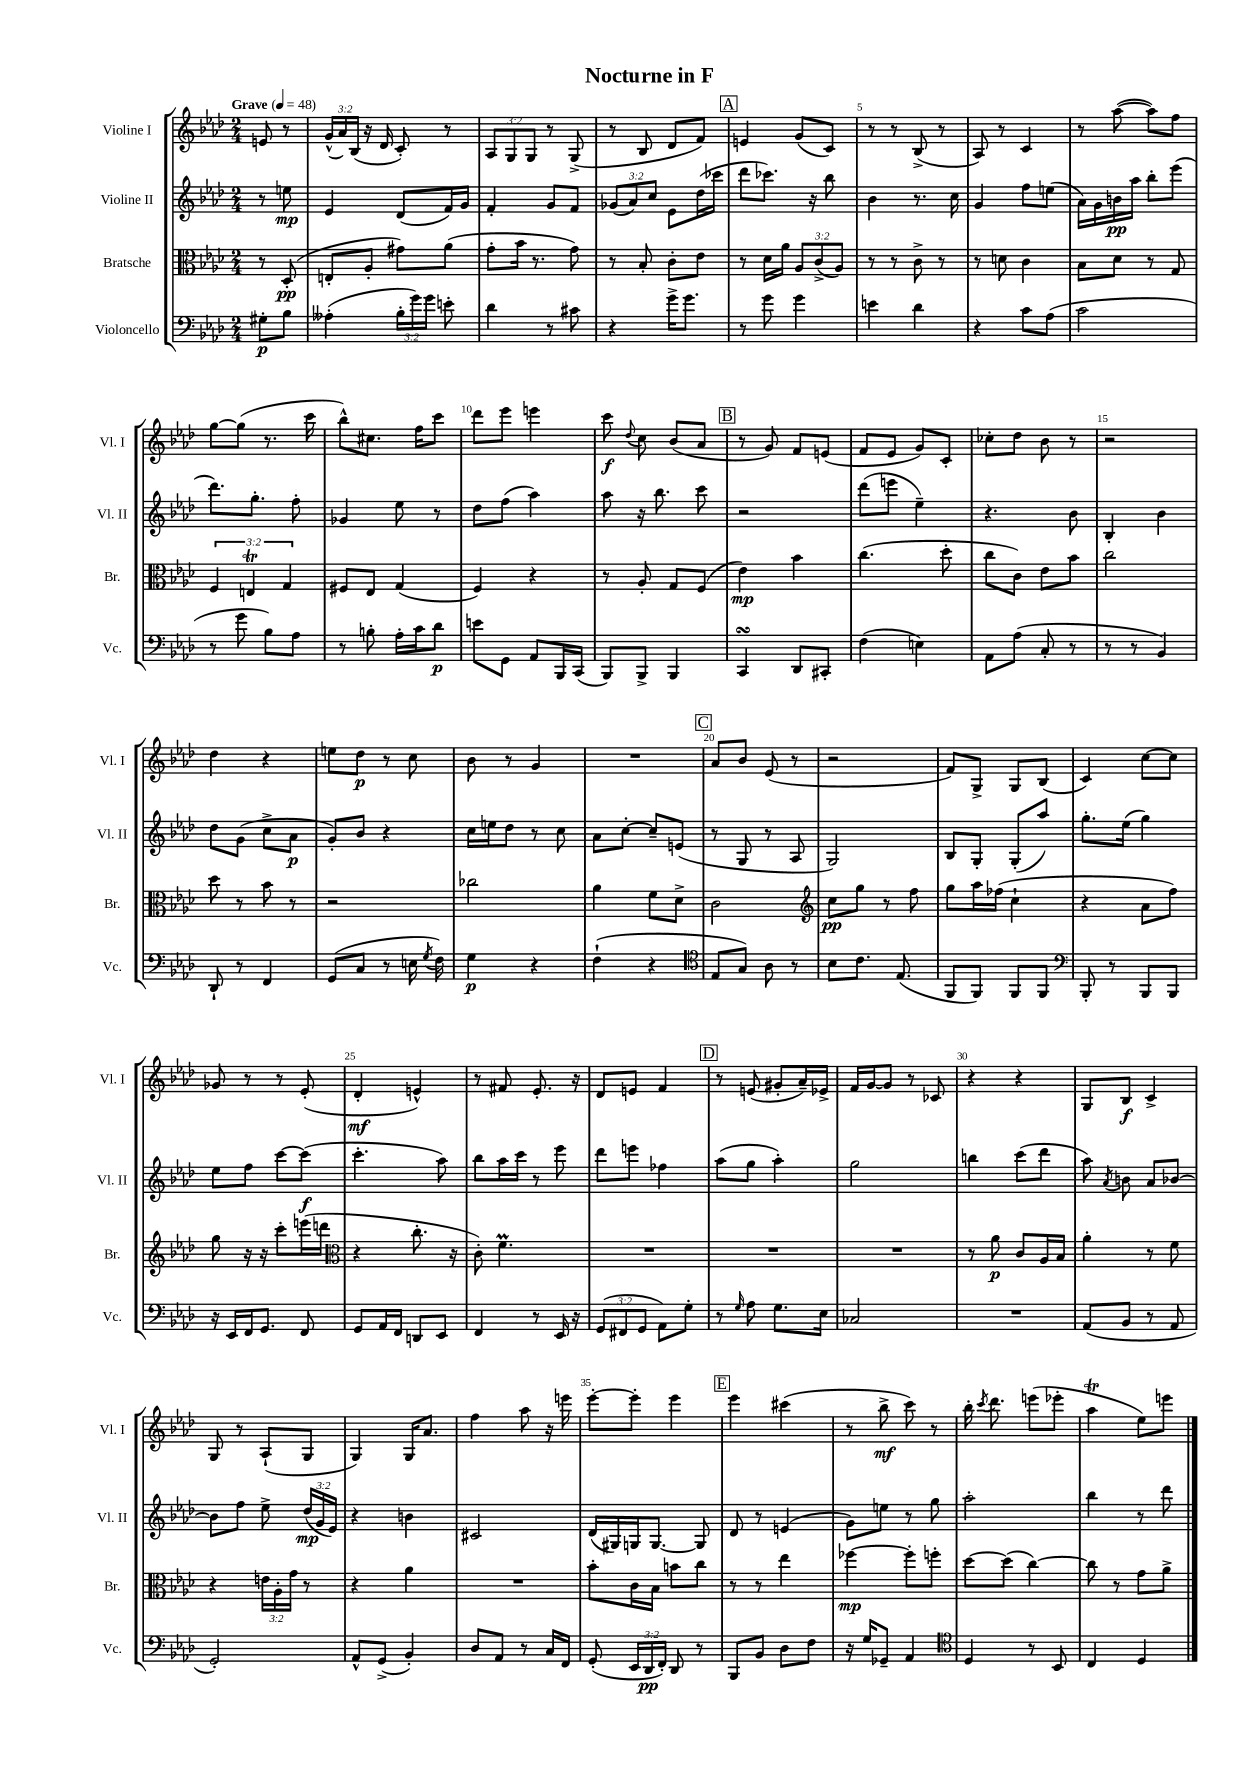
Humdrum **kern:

**kern	**dynam	**kern	**dynam	**kern	**dynam	**kern	**dynam
*part4	*part4	*part3	*part3	*part2	*part2	*part1	*part1
*staff4	*staff4	*staff3	*staff3	*staff2	*staff2	*staff1	*staff1
*I"Violoncello	*	*I"Bratsche	*	*I"Violine II	*	*I"Violine I	*
*I'Vc.	*	*I'Br.	*	*I'Vl. II	*	*I'Vl. I	*
*clefF4	*	*clefC3	*	*clefG2	*	*clefG2	*
*k[b-e-a-d-]	*	*k[b-e-a-d-]	*	*k[b-e-a-d-]	*	*k[b-e-a-d-]	*
*M2/4	*	*M2/4	*	*M2/4	*	*M2/4	*
*MM48	*	*MM48	*	*MM48	*	*MM48	*
=	=	=	=	=	=	=	=
!	!	!	!	!	!	!LO:TX:a:B:t=Grave	!
8G#X'\L	p	8r	.	8r	.	8en/	.
8B-\J	.	(8D-'/	pp	8een\	mp	8r	.
=1	=1	=1	=1	=1	=1	=1	=1
(4A--X'\	.	8En'/L	.	4e-/	.	(24g^^/LL	.
.	.	.	.	.	.	24a-/)	.
.	.	.	.	.	.	(24B-/JJ	.
.	.	8A-'/J	.	.	.	16r	.
.	.	.	.	.	.	16d-/	.
24B-'\LL	.	8g#X\L)	.	(8d-/L	.	8c'/)	.
24g\)	.	.	.	.	.	.	.
24g\JJ	.	.	.	.	.	.	.
8en'\	.	(8a-\J	.	16f/L)	.	8r	.
.	.	.	.	16g/JJ	.	.	.
=2	=2	=2	=2	=2	=2	=2	=2
4d-\	.	8g'\L	.	4f'/	.	12A-/L	.
.	.	.	.	.	.	12G/	.
.	.	16b-\Jk	.	.	.	.	.
.	.	.	.	.	.	12G/J	.
.	.	8.r	.	.	.	.	.
8r	.	.	.	8g/L	.	8r	.
8c#X\	.	8g\)	.	8f/J	.	(8G^/	.
=3	=3	=3	=3	=3	=3	=3	=3
4r	.	8r	.	(12g-X/L	.	8r	.
.	.	.	.	12a-/)	.	.	.
.	.	8B-'/	.	.	.	8B-/	.
.	.	.	.	12cc/J	.	.	.
16g^\KL	.	8c'\L	.	8e-\L	.	8d-/L	.
8.g\J	.	.	.	.	.	.	.
.	.	8e-\J	.	(16dd-\L	.	8f/J)	.
.	.	.	.	16ccc-X\JJ	.	.	.
!!LO:REH:place=s1:t=A
=4	=4	=4	=4	=4	=4	=4	=4
8r	.	8r	.	8ddd-\L	.	4en/	.
8g\	.	16d-\LL	.	8.ccc-X\J)	.	.	.
.	.	16a-\JJ	.	.	.	.	.
4g\	.	12A-/L	.	.	.	(8g/L	.
.	.	.	.	16r	.	.	.
.	.	(12c^/	.	.	.	.	.
.	.	.	.	8bb-\	.	8c/J)	.
.	.	12A-/J)	.	.	.	.	.
=5	=5	=5	=5	=5	=5	=5	=5
4en\	.	8r	.	4b-\	.	8r	.
.	.	8r	.	.	.	8r	.
4d-\	.	8c^\	.	8.r	.	(8B-^/	.
.	.	8r	.	.	.	8r	.
.	.	.	.	16cc\	.	.	.
=6	=6	=6	=6	=6	=6	=6	=6
4r	.	8r	.	4g/	.	8A-/)	.
.	.	8dn\	.	.	.	8r	.
8c\L	.	4c\	.	8ff\L	.	4c/	.
(8A-\J	.	.	.	(8een\J	.	.	.
=7	=7	=7	=7	=7	=7	=7	=7
2c\	.	8B-\L	.	16a-\LL)	.	8r	.
.	.	.	.	16g\	.	.	.
.	.	8d-\J	.	16bn\	pp	([8aa-\	.
.	.	.	.	16aa-\JJ	.	.	.
.	.	8r	.	8bb-'\L	.	8aa-\L])	.
.	.	8G/	.	(8eee-\J	.	8ff\J	.
!!LO:LB:g=z
=8	=8	=8	=8	=8	=8	=8	=8
8r	.	6F/	.	8.ddd-\L)	.	[8gg\L	.
8g\	.	.	.	.	.	(8gg\J]	.
.	.	6Ent/	.	.	.	.	.
.	.	.	.	8.gg'\J	.	.	.
8B-\L)	.	.	.	.	.	8.r	.
.	.	6G/	.	.	.	.	.
8A-\J	.	.	.	8ff'\	.	.	.
.	.	.	.	.	.	16ccc\	.
=9	=9	=9	=9	=9	=9	=9	=9
8r	.	8F#X/L	.	4g-X/	.	8bb-^^\L)	.
8Bn'\	.	8E-/J	.	.	.	8.cc#X\J	.
16A-'\LL	.	(4G/	.	8ee-\	.	.	.
16c\J	.	.	.	.	.	16ff\KL	.
8d-\J	p	.	.	8r	.	8ccc\J	.
=10	=10	=10	=10	=10	=10	=10	=10
8en\L	.	4F/)	.	8dd-\L	.	8ddd-\L	.
8GG\J	.	.	.	(8ff\J	.	8eee-\J	.
8AA-/L	.	4r	.	4aa-\)	.	4eeen\	.
16BBB-/L	.	.	.	.	.	.	.
(16CC/JJ	.	.	.	.	.	.	.
=11	=11	=11	=11	=11	=11	=11	=11
8BBB-/L)	.	8r	.	8aa-\	.	8ccc\	f
.	.	.	.	.	.	8qqdd-/	.
8BBB-^/J	.	8A-'/	.	16r	.	8cc\	.
.	.	.	.	8.bb-\	.	.	.
4BBB-/	.	8G/L	.	.	.	(8b-/L	.
.	.	(8F/J	.	8ccc\	.	8a-/J	.
!!LO:REH:place=s1:t=B
=12	=12	=12	=12	=12	=12	=12	=12
4CCsSsS/	.	4e-\)	mp	2r	.	8r	.
.	.	.	.	.	.	8g/)	.
8DD-/L	.	4b-\	.	.	.	8f/L	.
8CC#X'/J	.	.	.	.	.	(8en/J	.
=13	=13	=13	=13	=13	=13	=13	=13
(4F\	.	(4.cc\	.	(8ddd-\L	.	8f/L	.
.	.	.	.	8eeen\J	.	8e-/J	.
4En\)	.	.	.	4ee-~\)	.	8g/L)	.
.	.	8dd-'\	.	.	.	8c'/J	.
=14	=14	=14	=14	=14	=14	=14	=14
8AA-\L	.	8cc\L	.	4.r	.	8cc-X'\L	.
(8A-\J	.	8c\J)	.	.	.	8dd-\J	.
8C'/	.	8e-\L	.	.	.	8b-\	.
8r	.	8b-\J	.	8b-\	.	8r	.
=15	=15	=15	=15	=15	=15	=15	=15
8r	.	2cc\	.	4B-'/	.	2r	.
8r	.	.	.	.	.	.	.
4BB-/)	.	.	.	4b-\	.	.	.
!!LO:LB:g=z
=16	=16	=16	=16	=16	=16	=16	=16
8DD-`/	.	8dd-\	.	8dd-\L	.	4dd-\	.
8r	.	8r	.	(8g\J	.	.	.
4FF/	.	8b-\	.	8cc^\L	.	4r	.
.	.	8r	.	8a-\J	p	.	.
=17	=17	=17	=17	=17	=17	=17	=17
(8GG/L	.	2r	.	8g'/L)	.	8een\L	.
8C/J	.	.	.	8b-/J	.	8dd-\J	p
8r	.	.	.	4r	.	8r	.
16En\	.	.	.	.	.	8cc\	.
8qG/	.	.	.	.	.	.	.
16F\)	.	.	.	.	.	.	.
=18	=18	=18	=18	=18	=18	=18	=18
4G\	p	2cc-X\	.	16cc\LL	.	8b-\	.
.	.	.	.	16een\J	.	.	.
.	.	.	.	8dd-\J	.	8r	.
4r	.	.	.	8r	.	4g/	.
.	.	.	.	8cc\	.	.	.
=19	=19	=19	=19	=19	=19	=19	=19
(4F`\	.	4a-\	.	8a-\L	.	2r	.
.	.	.	.	[8cc'\J	.	.	.
4r	.	8f\L	.	8cc~/L]	.	.	.
.	.	8d-^\J	.	(8en/J	.	.	.
!!LO:REH:place=s1:t=C
=20	=20	=20	=20	=20	=20	=20	=20
*clefC4	*	*	*	*	*	*	*
8E-/L	.	2c\	.	8r	.	8a-/L	.
8G/J)	.	.	.	8G/	.	8b-/J	.
8A-\	.	.	.	8r	.	(8e-/	.
8r	.	.	.	8A-/	.	8r	.
=21	=21	=21	=21	=21	=21	=21	=21
*	*	*clefG2	*	*	*	*	*
8B-\L	.	8cc\L	pp	2G/)	.	2r	.
8.c\J	.	8gg\J	.	.	.	.	.
.	.	8r	.	.	.	.	.
(8.E-/	.	.	.	.	.	.	.
.	.	8ff\	.	.	.	.	.
=22	=22	=22	=22	=22	=22	=22	=22
8FF/L	.	8gg\L	.	8B-/L	.	8f/L)	.
8FF/J)	.	16aa-\L	.	8G'/J	.	8G^/J	.
.	.	(16ff-X\JJ	.	.	.	.	.
8FF/L	.	4cc`\	.	(8G'/L	.	8G/L	.
8FF/J	.	.	.	8aa-/J)	.	(8B-/J	.
=23	=23	=23	=23	=23	=23	=23	=23
*clefF4	*	*	*	*	*	*	*
8BBB-'/	.	4r	.	8.gg'\L	.	4c/)	.
8r	.	.	.	.	.	.	.
.	.	.	.	(16ee-\Jk	.	.	.
8BBB-/L	.	8a-\L	.	4gg\)	.	[8cc\L	.
8BBB-/J	.	8ff\J)	.	.	.	8cc\J]	.
!!LO:LB:g=z
=24	=24	=24	=24	=24	=24	=24	=24
16r	.	8gg\	.	8ee-\L	.	8g-X/	.
16EE-/LL	.	.	.	.	.	.	.
16FF/J	.	16r	.	8ff\J	.	8r	.
8.GG/J	.	16r	.	.	.	.	.
.	.	8ccc'\L	.	[8ccc\L	.	8r	.
8FF/	.	(16eeen\L	.	(8ccc\J]	f	(8e-'/	.
.	.	16dddn\JJ	.	.	.	.	.
=25	=25	=25	=25	=25	=25	=25	=25
*	*	*clefC3	*	*	*	*	*
8GG/L	.	4r	.	4.ccc'\	.	4d-'/	mf
16AA-/L	.	.	.	.	.	.	.
16FF/JJ	.	.	.	.	.	.	.
8DDn/L	.	8.cc'\	.	.	.	4en^^/)	.
8EE-/J	.	.	.	8aa-\)	.	.	.
.	.	16r	.	.	.	.	.
=26	=26	=26	=26	=26	=26	=26	=26
4FF/	.	8c'\)	.	8bb-\L	.	8r	.
.	.	4.fM\	.	16aa-\L	.	8f#X/	.
.	.	.	.	16ccc\JJ	.	.	.
8r	.	.	.	8r	.	8.e-'/	.
16EE-/	.	.	.	8eee-\	.	.	.
16r	.	.	.	.	.	16r	.
=27	=27	=27	=27	=27	=27	=27	=27
(12GG/L	.	2r	.	8ddd-\L	.	8d-/L	.
12FF#X/	.	.	.	.	.	.	.
.	.	.	.	8eeen\J	.	8en/J	.
12GG/J	.	.	.	.	.	.	.
8AA-\L)	.	.	.	4ff-X\	.	4f/	.
8G'\J	.	.	.	.	.	.	.
!!LO:REH:place=s1:t=D
=28	=28	=28	=28	=28	=28	=28	=28
8r	.	2r	.	(8aa-\L	.	8r	.
16qqG/	.	.	.	.	.	.	.
8A-\	.	.	.	8gg\J	.	(8en/	.
8.G\L	.	.	.	4aa-'\)	.	8g#X'/L	.
.	.	.	.	.	.	16a-~/L)	.
16E-\Jk	.	.	.	.	.	16e-X^/JJ	.
=29	=29	=29	=29	=29	=29	=29	=29
2C-X/	.	2r	.	2gg\	.	16f/LL	.
.	.	.	.	.	.	[16g/J	.
.	.	.	.	.	.	8g/J]	.
.	.	.	.	.	.	8r	.
.	.	.	.	.	.	8c-X/	.
=30	=30	=30	=30	=30	=30	=30	=30
2r	.	8r	.	4bbn\	.	4r	.
.	.	8a-\	p	.	.	.	.
.	.	8c/L	.	(8ccc\L	.	4r	.
.	.	16A-/L	.	8ddd-\J	.	.	.
.	.	16B-/JJ	.	.	.	.	.
=31	=31	=31	=31	=31	=31	=31	=31
(8AA-/L	.	4a-'\	.	8aa-\)	.	8G/L	.
.	.	.	.	8qa-/	.	.	.
8BB-/J	.	.	.	8bn\	.	8B-/J	f
8r	.	8r	.	8a-/L	.	4c^/	.
8AA-/	.	8f\	.	[8b-X/J	.	.	.
!!LO:LB:g=z
=32	=32	=32	=32	=32	=32	=32	=32
2GG'/)	.	4r	.	8b-\L]	.	8G/	.
.	.	.	.	8ff\J	.	8r	.
.	.	24en\LL	.	8ee-^\	.	(8A-`/L	.
.	.	24A-'\	.	.	.	.	.
.	.	24g\JJ	.	.	.	.	.
.	.	8r	.	(24dd-/LL	mp	8G/J	.
.	.	.	.	24g/	.	.	.
.	.	.	.	24e-/JJ)	.	.	.
=33	=33	=33	=33	=33	=33	=33	=33
8AA-^^/L	.	4r	.	4r	.	4G/)	.
(8GG^/J	.	.	.	.	.	.	.
4BB-'/)	.	4a-\	.	4bn\	.	16G/KL	.
.	.	.	.	.	.	8.a-/J	.
=34	=34	=34	=34	=34	=34	=34	=34
8D-/L	.	2r	.	2c#X/	.	4ff\	.
8AA-/J	.	.	.	.	.	.	.
8r	.	.	.	.	.	8aa-\	.
16C/LL	.	.	.	.	.	16r	.
16FF/JJ	.	.	.	.	.	16eeen\	.
=35	=35	=35	=35	=35	=35	=35	=35
(8GG'/	.	8b-'\L	.	(16d-/LL	.	[8eee-'\L	.
.	.	.	.	16G#X/)	.	.	.
24EE-/LL	.	16c\L	.	16Gn/J	.	8eee-'\J]	.
24DD-/	pp	.	.	.	.	.	.
.	.	16B-\JJ	.	[8.G/J	.	.	.
24FF'/JJ)	.	.	.	.	.	.	.
8DD-/	.	8bn\L	.	.	.	4eee-\	.
8r	.	8cc\J	.	8G/]	.	.	.
!!LO:REH:place=s1:t=E
=36	=36	=36	=36	=36	=36	=36	=36
8BBB-/L	.	8r	.	8d-/	.	4eee-\	.
8BB-/J	.	8r	.	8r	.	.	.
8D-\L	.	4ee-\	.	(4en/	.	(4ccc#X\	.
8F\J	.	.	.	.	.	.	.
=37	=37	=37	=37	=37	=37	=37	=37
16r	.	[4ff-X\	mp	8g\L)	.	8r	.
16G/KL	.	.	.	.	.	.	.
8GG-X~/J	.	.	.	8een\J	.	8bb-^\	mf
4AA-/	.	8ff-'\L]	.	8r	.	8ccc\)	.
.	.	8ffn'\J	.	8gg\	.	8r	.
=38	=38	=38	=38	=38	=38	=38	=38
*clefC4	*	*	*	*	*	*	*
4D-/	.	[8dd-\L	.	2aa-'\	.	16bb-'\	.
.	.	.	.	.	.	8qccc/	.
.	.	.	.	.	.	8.ddd-\	.
.	.	(8dd-\J]	.	.	.	.	.
8r	.	[4cc\)	.	.	.	(8eeen\L	.
8BB-/	.	.	.	.	.	8eee-X'\J	.
=39	=39	=39	=39	=39	=39	=39	=39
4C/	.	8cc\]	.	4bb-\	.	4aa-T\	.
.	.	8r	.	.	.	.	.
4D-/	.	8g\L	.	8r	.	8ee-\L)	.
.	.	8a-^\J	.	8ddd-\	.	8eeen\J	.
==	==	==	==	==	==	==	==
*-	*-	*-	*-	*-	*-	*-	*-
